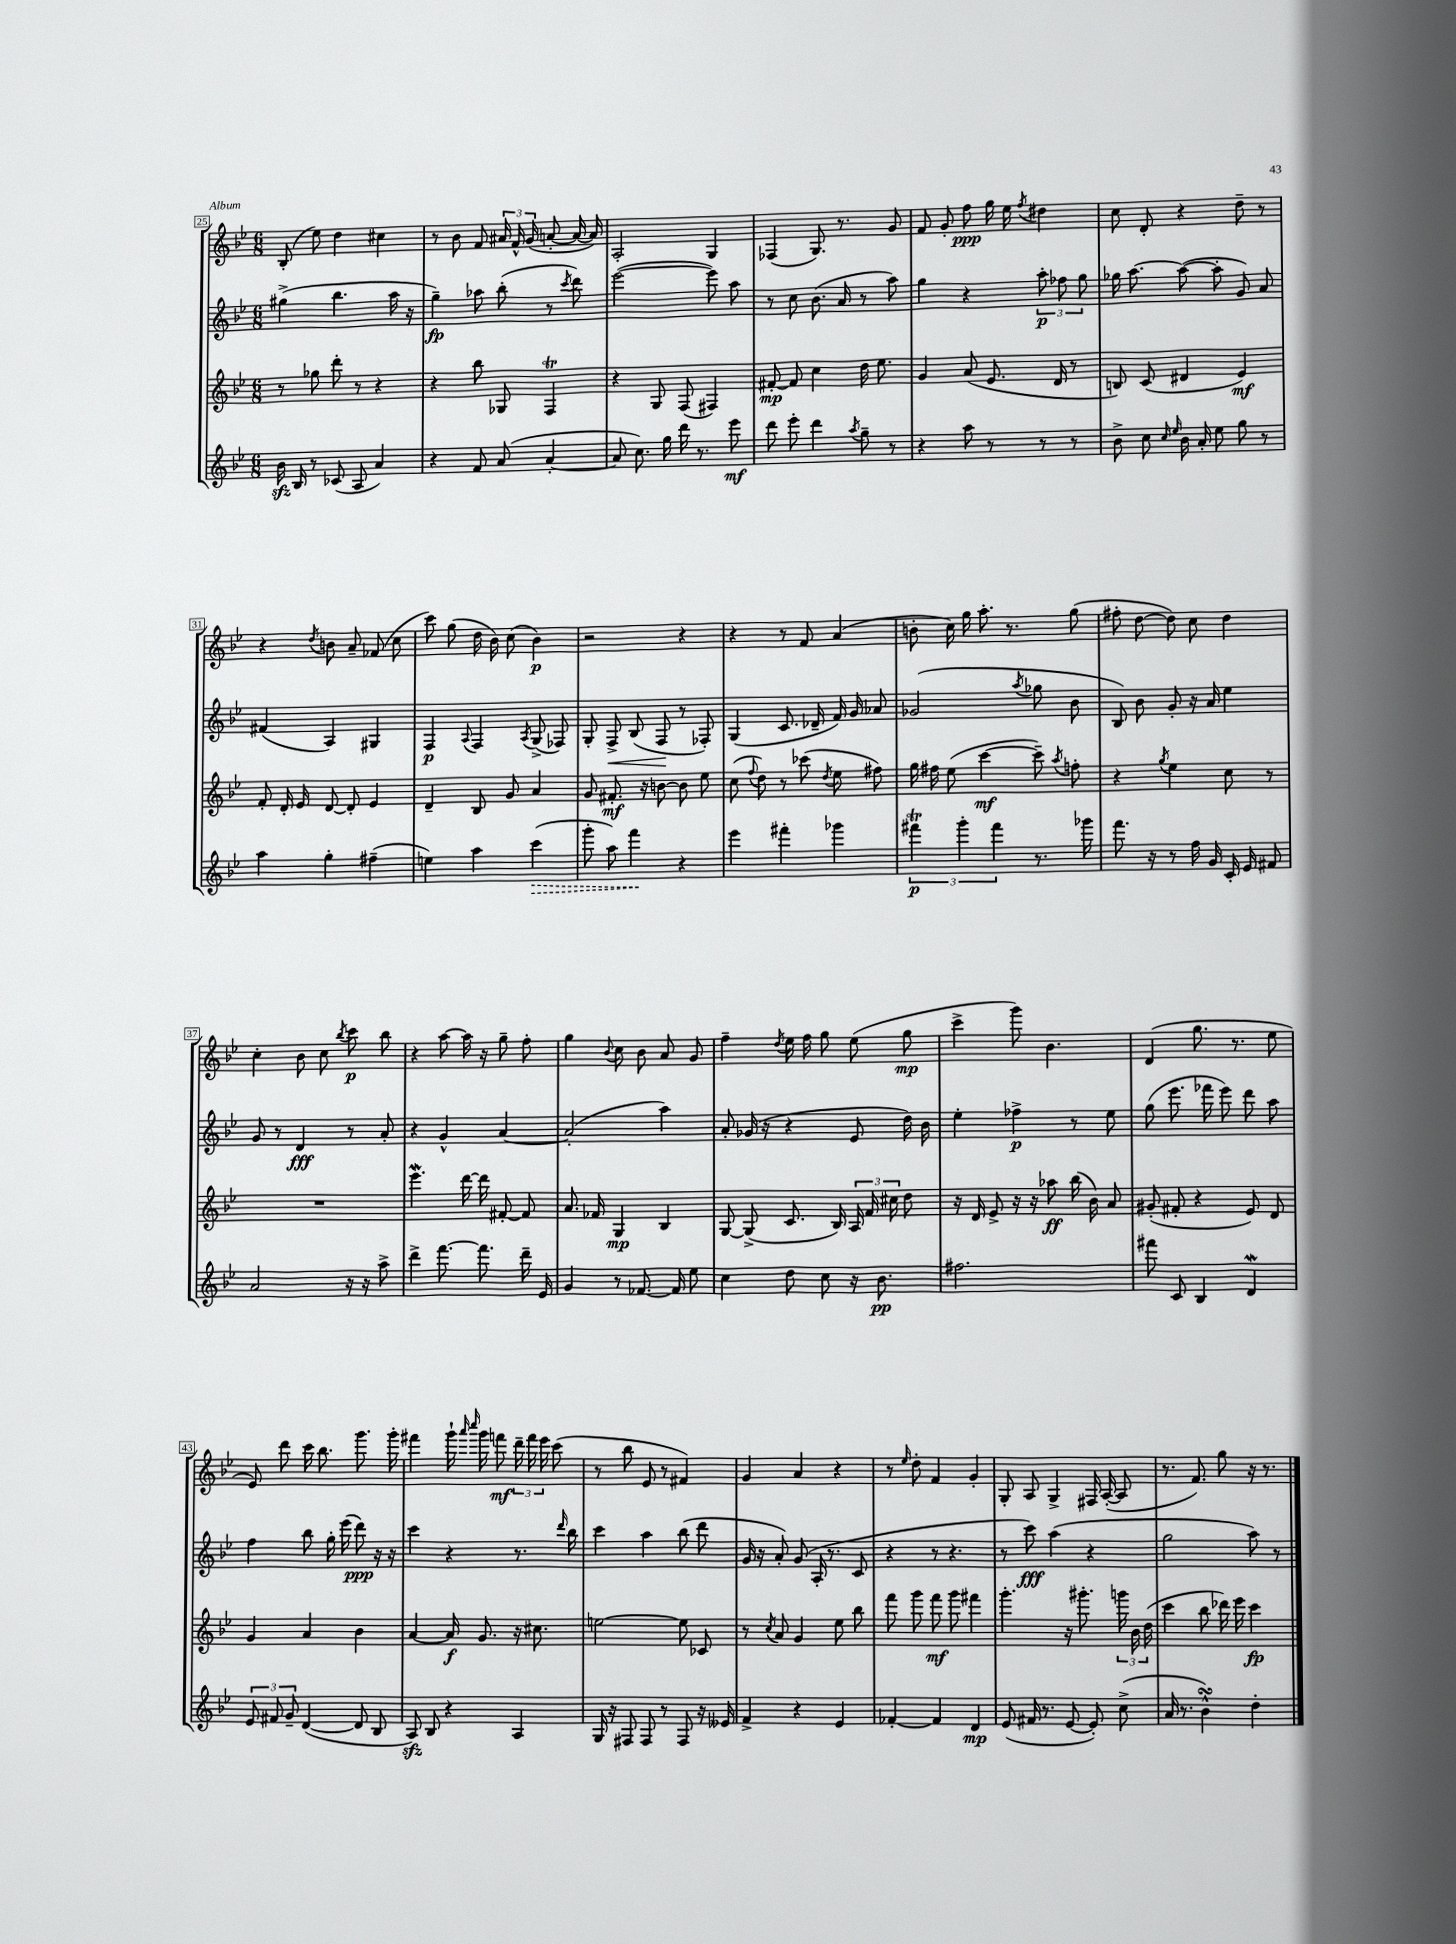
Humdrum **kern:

**kern	**dynam	**kern	**dynam	**kern	**dynam	**kern	**dynam
*part4	*part4	*part3	*part3	*part2	*part2	*part1	*part1
*staff4	*staff4	*staff3	*staff3	*staff2	*staff2	*staff1	*staff1
*clefG2	*	*clefG2	*	*clefG2	*	*clefG2	*
*k[b-e-]	*	*k[b-e-]	*	*k[b-e-]	*	*k[b-e-]	*
*M6/8	*	*M6/8	*	*M6/8	*	*M6/8	*
=25	=25	=25	=25	=25	=25	=25	=25
16b-zz\	.	8r	.	(4gg#X^\	.	(8B-'/	.
16B-/	.	.	.	.	.	.	.
8r	.	8gg-X\	.	.	.	8ee-\)	.
(8c-X/	.	8ddd'\	.	4.bb-\	.	4dd\	.
8A/	.	8r	.	.	.	.	.
4a/)	.	4r	.	.	.	4cc#X\	.
.	.	.	.	16aa\	.	.	.
.	.	.	.	16r	.	.	.
=26	=26	=26	=26	=26	=26	=26	=26
4r	.	4r	.	4gg~\)	fp	8r	.
.	.	.	.	.	.	8b-\	.
8f/	.	8bb-\	.	8aa-X\	.	8f/	.
(8a/	.	8G-X/	.	(8bb-'\	.	24a#X/	.
.	.	.	.	.	.	24f^^/	.
.	.	.	.	.	.	(24g/	.
[4a'/	.	4FT/	.	8r	.	[8an'/	.
.	.	.	.	8qccc/	.	.	.
.	.	.	.	8ddd\)	.	16a/_	.
.	.	.	.	.	.	16a/])	.
=27	=27	=27	=27	=27	=27	=27	=27
8a/]	.	4r	.	([2eee-\	.	2A'/	.
8.cc\)	.	.	.	.	.	.	.
.	.	8G/	.	.	.	.	.
16gg\	.	.	.	.	.	.	.
16ddd\	.	(8F/	.	.	.	.	.
8.r	.	.	.	.	.	.	.
.	.	4F#X/)	.	8eee-\])	.	4G/	.
8eee-\	mf	.	.	8aa\	.	.	.
=28	=28	=28	=28	=28	=28	=28	=28
8ddd\	.	[8f#X'/	mp	8r	.	(4F-X/	.
8eee-'\	.	8f#/]	.	8cc\	.	.	.
4ddd\	.	4cc\	.	(8.b-\	.	8.G/)	.
.	.	.	.	16a/	.	8.r	.
8qaa/	.	.	.	.	.	.	.
8gg~\	.	16dd\	.	8r	.	.	.
.	.	8.ee-\	.	.	.	.	.
8r	.	.	.	8aa\)	.	8g/	.
=29	=29	=29	=29	=29	=29	=29	=29
4r	.	4g/	.	4gg\	.	8f/	.
.	.	.	.	.	.	8g'/	.
8aa\	.	(8a/	.	4r	.	8ff\	ppp
8r	.	8.e-/	.	.	.	16gg\	.
.	.	.	.	.	.	16ee-\	.
.	.	.	.	.	.	8qff/	.
8r	.	.	.	12aa'\	p	4dd#X\	.
.	.	16d/	.	.	.	.	.
.	.	.	.	12ff-X\	.	.	.
8r	.	8r	.	.	.	.	.
.	.	.	.	12gg\	.	.	.
=30	=30	=30	=30	=30	=30	=30	=30
8b-^\	.	8Bn/)	.	16gg-X\	.	8cc\	.
.	.	.	.	[8.aa\	.	.	.
8cc\	.	(8c/	.	.	.	8d'/	.
16qqcc/	.	.	.	.	.	.	.
16qqee-/	.	.	.	.	.	.	.
16b-\	.	4d#X/	.	(8aa\_	.	4r	.
16a'/	.	.	.	.	.	.	.
8ee-\	.	.	.	8aa'\]	.	.	.
8gg\	.	4e-/)	mf	8g/)	.	8dd~\	.
8r	.	.	.	8a/	.	8r	.
!!LO:LB:g=z
=31	=31	=31	=31	=31	=31	=31	=31
4aa\	.	8f'/	.	(4f#X/	.	4r	.
.	.	16d'/	.	.	.	.	.
.	.	16e-/	.	.	.	.	.
.	.	.	.	.	.	8qdd/	.
4gg'\	.	[8d/	.	4A/)	.	8bn\	.
.	.	8d'/]	.	.	.	8a~/	.
(4ff#X~\	.	4e-/	.	4G#X/	.	(8f-X/	.
.	.	.	.	.	.	8cc\	.
=32	=32	=32	=32	=32	=32	=32	=32
4een\)	.	4d~/	.	4F/	p	8ccc\)	.
.	.	.	.	.	.	(8gg\	.
.	.	.	.	8qqA/	.	.	.
4aa\	.	8B-/	.	4F/	.	16dd\	.
.	.	.	.	.	.	16b-\)	.
.	.	8g/	.	.	.	(8cc\	.
.	.	.	.	8qA/	.	.	.
!	!LO:HP:b	!	!	!	!	!	!
(4ccc\	>	4a/	.	(8G^/	.	4b-\)	p
.	.	.	.	8F-X/)	.	.	.
=33	=33	=33	=33	=33	=33	=33	=33
8ggg'\	.	8g/	.	8G'/	.	2r	.
!	!	!	!	!	!LO:HP:b	!	!
8aa\)	.	8.f#X'/	mf	8F^/	<	.	.
4fff\	.	.	.	(8B-/	.	.	.
.	.	16r	.	.	.	.	.
.	.	[8bn\	.	8F/	.	.	.
4r	]	8b\]	.	8r	[	4r	.
.	.	8ee-\	.	8F-X'/)	.	.	.
=34	=34	=34	=34	=34	=34	=34	=34
4eee-\	.	(8cc\	.	(4G/	.	4r	.
.	.	8qqff/	.	.	.	.	.
.	.	8dd\)	.	.	.	.	.
4fff#X'\	.	8r	.	8.c/	.	8r	.
.	.	(8ccc-X\	.	.	.	8f/	.
.	.	.	.	16d-X~/	.	.	.
.	.	8qdd/	.	.	.	.	.
4ggg-X\	.	8ee-\	.	16f/)	.	(4a/	.
.	.	.	.	16g/	.	.	.
.	.	8ff#X\)	.	8a-X/	.	.	.
=35	=35	=35	=35	=35	=35	=35	=35
6fff#Xt\	p	16gg\	.	(2g-X/	.	8bn'\	.
.	.	16ff#X\	.	.	.	.	.
.	.	(8ee-\	.	.	.	16cc\)	.
6ggg'\	.	.	.	.	.	.	.
.	.	.	.	.	.	16gg\	.
.	.	[4ccc\	mf	.	.	8.aa'\	.
6fff#\	.	.	.	.	.	.	.
.	.	.	.	.	.	8.r	.
.	.	.	.	8qaa/	.	.	.
8.r	.	8ccc~\])	.	8gg-X\	.	.	.
.	.	8qaa/	.	.	.	.	.
.	.	8ffn'\	.	8b-\	.	(8gg\	.
16ggg-X\	.	.	.	.	.	.	.
=36	=36	=36	=36	=36	=36	=36	=36
8.fff\	.	4r	.	8B-/)	.	8ff#X'\	.
.	.	.	.	8b-\	.	[8dd\	.
16r	.	.	.	.	.	.	.
.	.	8qgg/	.	.	.	.	.
8r	.	4ee-\	.	8g'/	.	8dd\])	.
16ff\	.	.	.	16r	.	8cc\	.
16g/	.	.	.	16a/	.	.	.
16c'/	.	8cc\	.	4ee-\	.	4dd\	.
16e-/	.	.	.	.	.	.	.
8f#X/	.	8r	.	.	.	.	.
!!LO:LB:g=z
=37	=37	=37	=37	=37	=37	=37	=37
2a/	.	2.r	.	8g/	.	4cc'\	.
.	.	.	.	8r	.	.	.
.	.	.	.	4d/	fff	8b-\	.
.	.	.	.	.	.	8cc\	.
.	.	.	.	.	.	8qbb-/	.
16r	.	.	.	8r	.	8ccc\	p
16r	.	.	.	.	.	.	.
8aa^\	.	.	.	8a'/	.	8bb-\	.
=38	=38	=38	=38	=38	=38	=38	=38
4ddd^\	.	4.eee-w\	.	4r	.	4r	.
[8.fff\	.	.	.	4g^^/	.	[8aa\	.
.	.	[16ddd\	.	.	.	16aa\]	.
8.fff\]	.	16ddd\]	.	.	.	16r	.
.	.	[8f#X'/	.	[4a/	.	8gg~\	.
16ddd~\	.	8f#/]	.	.	.	8ff'\	.
16e-/	.	.	.	.	.	.	.
=39	=39	=39	=39	=39	=39	=39	=39
4g/	.	8.a/	.	(2a'/]	.	4gg\	.
.	.	16f-X/	.	.	.	.	.
.	.	.	.	.	.	8qqb-/	.
8r	.	4G/	mp	.	.	8cc\	.
[8.f-X/	.	.	.	.	.	8b-\	.
.	.	4B-/	.	4aa\)	.	8a/	.
16f-/]	.	.	.	.	.	.	.
8ee-\	.	.	.	.	.	8g/	.
=40	=40	=40	=40	=40	=40	=40	=40
4cc\	.	[8G/	.	8a'/	.	4ff~\	.
.	.	(8G^/]	.	(16g-X/	.	.	.
.	.	.	.	16r	.	.	.
.	.	.	.	.	.	8qdd/	.
8dd\	.	8.c/	.	4r	.	16ee-\	.
.	.	.	.	.	.	16ff\	.
8cc\	.	.	.	.	.	8gg\	.
.	.	16B-/)	.	.	.	.	.
16r	.	24A/	.	8e-/	.	(8ee-\	.
.	.	24f/	.	.	.	.	.
8.b-\	pp	.	.	.	.	.	.
.	.	24cc#X\	.	.	.	.	.
.	.	8dd\	.	16dd\)	.	8gg\	mp
.	.	.	.	16b-\	.	.	.
=41	=41	=41	=41	=41	=41	=41	=41
2.ff#X\	.	16r	.	4ee-'\	.	4ccc^\	.
.	.	16d/	.	.	.	.	.
.	.	8e-^/	.	.	.	.	.
.	.	16r	.	4ff-X^\	p	8ggg\)	.
.	.	16r	.	.	.	.	.
.	.	8aa-X\	ff	.	.	4.b-\	.
.	.	(16bb-\	.	8r	.	.	.
.	.	16b-\)	.	.	.	.	.
.	.	8a/	.	8ee-\	.	.	.
=42	=42	=42	=42	=42	=42	=42	=42
8fff#X\	.	(8g#X'/	.	(8gg\	.	(4d/	.
8c/	.	8f#X'/	.	8.eee-\	.	.	.
4B-/	.	4r	.	.	.	8.gg\	.
.	.	.	.	16fff-X\	.	.	.
.	.	.	.	8eee-\)	.	.	.
.	.	.	.	.	.	8.r	.
4dW/	.	8e-/)	.	8ddd\	.	.	.
.	.	8d/	.	8aa\	.	8ee-\	.
!!LO:LB:g=z
=43	=43	=43	=43	=43	=43	=43	=43
12e-/	.	4g/	.	4ff\	.	8e-/)	.
12f#X/	.	.	.	.	.	.	.
.	.	.	.	.	.	8ddd\	.
12g~/	.	.	.	.	.	.	.
([4d/	.	4a/	.	8bb-\	.	16ccc\	.
.	.	.	.	.	.	8.bb-\	.
.	.	.	.	16gg'\	.	.	.
.	.	.	.	(16eee-\	.	.	.
8d/]	.	4b-\	.	8ddd\)	ppp	8.ggg\	.
8B-/	.	.	.	16r	.	.	.
.	.	.	.	16r	.	16ggg'\	.
=44	=44	=44	=44	=44	=44	=44	=44
8Azz/)	.	[4a/	.	4ccc\	.	4fff#X\	.
8B-/	.	.	.	.	.	.	.
4r	.	16a/]	f	4r	.	16ggg`\	.
.	.	.	.	.	.	16qqaaa/	.
.	.	.	.	.	.	16qqcccc/	.
.	.	8.g/	.	.	.	16ggg\	.
.	.	.	.	.	.	8fffn\	mf
4A/	.	16r	.	8.r	.	24ddd~\	.
.	.	.	.	.	.	24fff\	.
.	.	8.cc#X\	.	.	.	.	.
.	.	.	.	.	.	24eee-\	.
.	.	.	.	.	.	(8ccc\	.
.	.	.	.	16qqddd/	.	.	.
.	.	.	.	16bb-\	.	.	.
=45	=45	=45	=45	=45	=45	=45	=45
16G/	.	[2een\	.	4ccc\	.	8r	.
16r	.	.	.	.	.	.	.
8F#X/	.	.	.	.	.	8bb-\	.
8F#/	.	.	.	4aa\	.	8e-/	.
8r	.	.	.	.	.	8r	.
8F#/	.	8ee\]	.	(8bb-\	.	4f#X/)	.
16r	.	8c-X/	.	8ddd\	.	.	.
16e--X/	.	.	.	.	.	.	.
=46	=46	=46	=46	=46	=46	=46	=46
4f^/	.	8r	.	16g/	.	4g/	.
.	.	.	.	16r	.	.	.
.	.	8qcc/	.	.	.	.	.
.	.	8a/	.	8a'/)	.	.	.
4r	.	4g/	.	(8g/	.	4a/	.
.	.	.	.	16A'/	.	.	.
.	.	.	.	8.r	.	.	.
4e-/	.	8ee-\	.	.	.	4r	.
.	.	8bb-\	.	8c/	.	.	.
=47	=47	=47	=47	=47	=47	=47	=47
[4f-X'/	.	8fff\	.	4r	.	8r	.
.	.	.	.	.	.	16qqee-/	.
.	.	8ggg\	.	.	.	8dd'\	.
4f-/]	.	8fff\	mf	8r	.	4f/	.
.	.	8ggg\	.	4.r	.	.	.
4d/	mp	4fff#X\	.	.	.	4g'/	.
=48	=48	=48	=48	=48	=48	=48	=48
(8e-/	.	4.ggg'\	.	8r	.	8G'/	.
16f#X/	.	.	.	8ccc\)	fff	8A/	.
8.r	.	.	.	.	.	.	.
.	.	.	.	(4aa\	.	4G^/	.
[8e-/	.	16r	.	.	.	.	.
.	.	8.ggg#X'\	.	.	.	.	.
8e-'/])	.	.	.	4r	.	16F#X/	.
.	.	.	.	.	.	([16A'/	.
(8cc^\	.	24gggn\	.	.	.	8A/]	.
.	.	24b-\	.	.	.	.	.
.	.	(24dd\	.	.	.	.	.
=49	=49	=49	=49	=49	=49	=49	=49
16a/	.	4ccc\	.	2gg\	.	8.r	.
8.r	.	.	.	.	.	.	.
.	.	.	.	.	.	8.f/)	.
4b-sSSs^^\)	.	8bb-\	.	.	.	.	.
.	.	16ddd-X\)	.	.	.	8gg\	.
.	.	16eee-\	.	.	.	.	.
4dd'\	.	4ccc\	fp	8aa\)	.	16r	.
.	.	.	.	.	.	8.r	.
.	.	.	.	8r	.	.	.
==	==	==	==	==	==	==	==
*-	*-	*-	*-	*-	*-	*-	*-
